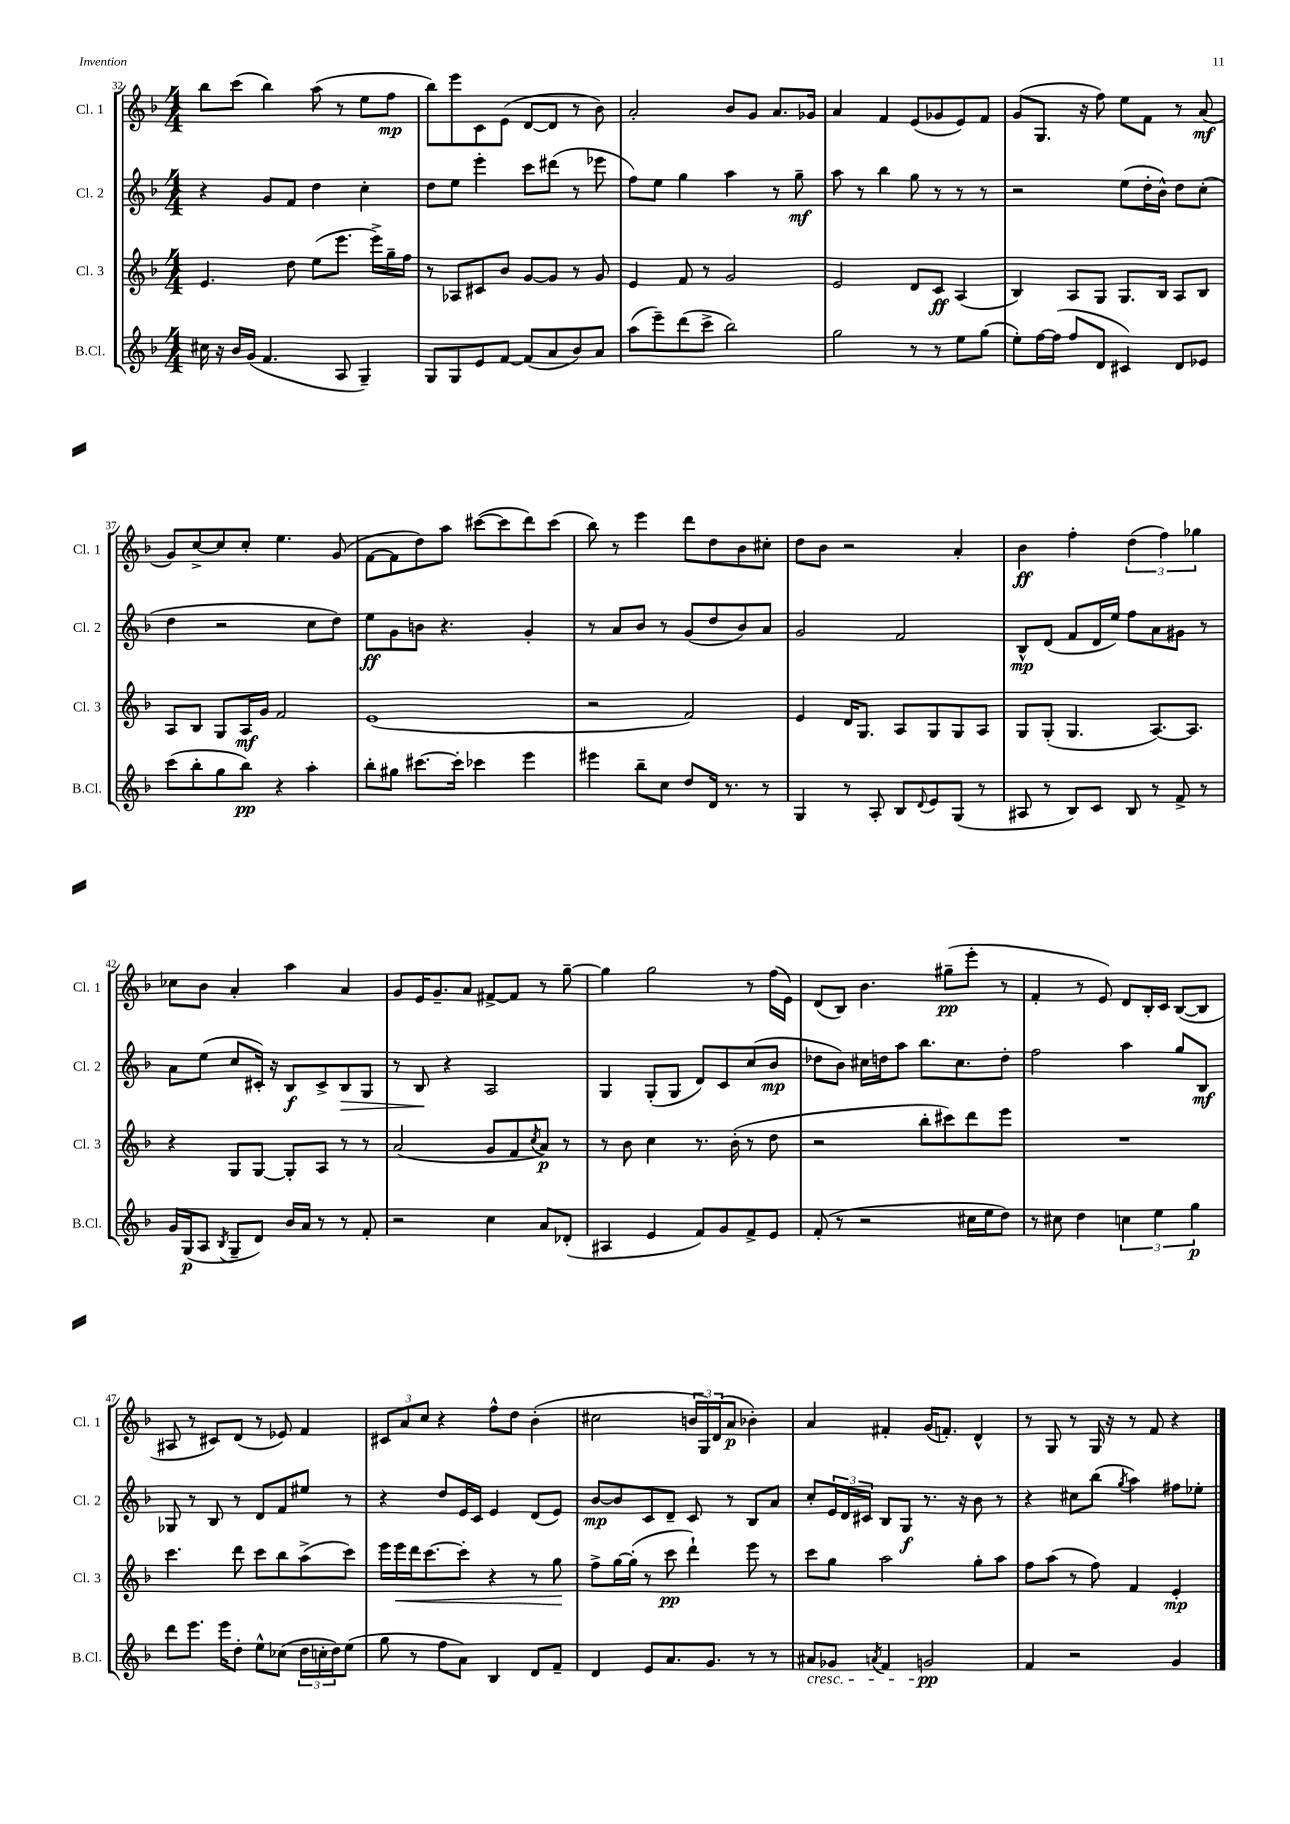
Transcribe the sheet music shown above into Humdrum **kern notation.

**kern	**kern	**kern	**kern
*staff4	*staff3	*staff2	*staff1
*clefG2	*clefG2	*clefG2	*clefG2
*k[b-]	*k[b-]	*k[b-]	*k[b-]
*M4/4	*M4/4	*M4/4	*M4/4
16cc#\	4.e/	4r	8bb-\L
16r	.	.	.
16b-/LL	.	.	(8ccc\J
(16g/JJ	.	.	.
4.f/	.	8g/L	4bb-\)
.	8dd\	8f/J	.
.	(8ee\L	4dd\	(8aa\
8A/	8.eee\J	.	8r
4G~/)	.	4cc'\	8ee\L
.	16eee^\LL)	.	.
.	16gg~\	.	8ff\J
.	16ff\JJ	.	.
=	=	=	=
8G/L	8r	8dd\L	8bb-\L)
8G/	8A-/L	8ee\J	8eee\
8e/	8c#/	4eee'\	8c\
[8f/J	8b-/J	.	(8e\J
(8f/]L	[8g/L	8ccc\L	[8d/L
8a/	8g/]J	(8ddd#\J	8d/]J
8b-/)	8r	8r	8r
8a/J	8g/	8eee-\	8b-\)
=	=	=	=
(8aa\L	4e/	8ff\L)	2a'/
8eee~\)	.	8ee\J	.
(8ddd\	8f/	4gg\	.
8ccc^\J	8r	.	.
2bb-\)	2g/	4aa\	8b-/L
.	.	.	8g/J
.	.	8r	8.a/L
.	.	8gg~\	.
.	.	.	16g-/Jk
=	=	=	=
2gg\	2e/	8aa\	4a/
.	.	8r	.
.	.	4bb-\	4f/
8r	8d/L	8gg\	(8e/L
8r	8c/J	8r	8g-/
8ee\L	(4A/	8r	8e/)
(8gg\J	.	8r	8f/J
=	=	=	=
8ee'\L)	4B-/)	2r	(8g/L
[16ff\L	.	.	8.G/J
(16ff\]JJ	.	.	.
8ff/L	8A/L	.	.
.	.	.	16r
8d/J	8G/J	.	8ff\)
4c#/)	8.G/L	(8ee\L	8ee\L
.	.	16dd'\L	8f\J
.	16B-/Jk	16b-^^\JJ)	.
8d/L	8A/L	8dd\L	8r
8e-/J	8B-/J	(8cc'\J	(8a/
=	=	=	=
(8ccc\L	8A/L	4dd\	8g/L)
8bb-'\	8B-/J	.	[8cc^/
8gg\	8G/L	2r	8cc/]
8bb-\J)	16A/L	.	8cc'/J
.	16g/JJ	.	.
4r	2f/	.	4.ee\
4aa'\	.	8cc\L	.
.	.	8dd\J)	(8g/
=	=	=	=
8bb-'\L	(1e	8ee\L	[8f\L
8gg#\J	.	8g\	8f\]
[8.ccc#\L	.	8b\J	8dd\)
.	.	4.r	8aa\J
16ccc#'\]Jk	.	.	.
4ccc-\	.	.	([8ccc#\L
.	.	.	8ccc#\]
4eee\	.	4g'/	8ddd\)
.	.	.	(8ccc#\J
=	=	=	=
4eee#\	2r	8r	8bb-\)
.	.	8a/L	8r
8bb-~\L	.	8b-/J	4eee\
8cc\J	.	8r	.
8dd/L	2f/)	(8g/L	8ddd\L
16d/Jk	.	8dd/	8dd\
8.r	.	.	.
.	.	8b-/)	8b-\
8r	.	8a/J	8cc#'\J
=	=	=	=
4G/	4e/	2g/	8dd\L
.	.	.	8b-\J
8r	16d/LK	.	2r
.	8.G/J	.	.
8A'/	.	.	.
8B-/L	8A/L	2f/	.
8qqd/	.	.	.
8e/	8G/	.	.
(8G/J	8G/	.	4a'/
8r	8A/J	.	.
=	=	=	=
8A#/	8G/L	8B-^^/L	4b-\
8r	(8G'/J	(8d/J	.
8B-/L)	4.G/	8f/L	4ff'\
8c/J	.	16d/L	.
.	.	16ee/JJ)	.
8B-/	.	8ff\L	(6dd\
8r	[8.A/L)	8a\	.
.	.	.	6ff\)
8f^/	.	8g#\J	.
.	8.A/]J	.	.
.	.	.	6gg-\
8r	.	8r	.
=	=	=	=
16g/LL	4r	8a\L	8cc-\L
(16G/J	.	.	.
8A/J	.	(8ee\J	8b-\J
8qB-/	.	.	.
8G~/L	8G/L	8cc/L	4a'/
8d/J)	[8G/J	16c#'/Jk)	.
.	.	16r	.
16b-/LL	8G'/]L	8B-/L	4aa\
16a/JJ	.	.	.
8r	8A/J	8c#^/	.
8r	8r	8B-/	4a/
8f'/	8r	8G/J	.
=	=	=	=
2r	(2a/	8r	8g/L
.	.	8B-/	16e/K
.	.	.	8.g~/
.	.	4r	.
.	.	.	8a/J
4cc\	8g/L	2A/	[8f#^/L
.	8f/	.	8f#/]J
.	8qcc/	.	.
8a/L	8a/J)	.	8r
(8d-'/J	8r	.	[8gg~\
=	=	=	=
4A#/	8r	4G/	4gg\]
.	8b-\	.	.
4e/	4cc\	(8G'/L	2gg\
.	.	8G/J	.
8f/L)	8.r	8d/L)	.
8g/	.	8c/	.
.	(16b-'\	.	.
8f^/	8r	(8cc/	8r
8e/J	8dd\	8b-/J	(16ff\LL
.	.	.	16e\JJ)
=	=	=	=
(8f'/	2r	8dd-\L	(8d/L
8r	.	8b-\J)	8B-/J)
2r	.	16cc#\LL	4.b-\
.	.	16dd\J	.
.	.	8aa\J	.
.	8bb-'\L	8.bb-\L	.
.	8ccc#\)	.	(8gg#~\L
.	.	8.cc#\	.
16cc#\LL	8ddd\	.	8eee'\J
16ee\J	.	.	.
8dd\J)	8eee\J	8dd'\J	8r
=	=	=	=
8r	1r	2ff\	4f'/
8cc#\	.	.	.
4dd\	.	.	8r
.	.	.	8e/)
6cc\	.	4aa\	8d/L
.	.	.	16B-'/L
6ee\	.	.	.
.	.	.	16c/JJ
.	.	8gg/L	([8B-/L
6gg\	.	.	.
.	.	8B-/J	8B-/]J
=	=	=	=
8ddd\L	4.ccc\	8G-/	8A#/
8.eee\J	.	8r	8r
.	.	8B-/	8c#/L)
16eee\LK	.	.	.
8dd'\J	8ddd\	8r	(8d/J
8ee^^\L	8ccc\L	8d/L	8r
(8cc-\J	8bb-\	8f/	8e-/)
24dd\LL	(8aa^\	8ee#/J	4f/
24cc'\	.	.	.
24dd\J)	.	.	.
(8ee\J	8ccc\J)	8r	.
=	=	=	=
8gg\	16eee\LL	4r	12c#/L
.	16eee\	.	.
.	.	.	12a/
8r	16ddd\J	.	.
.	.	.	12cc/J
.	[8.ccc\	.	.
8ff\L	.	8dd/L	4r
8a\J)	8ccc'\]J	16e/L	.
.	.	16c/JJ	.
4B-/	4r	4e/	8ff^^\L
.	.	.	8dd\J
8d/L	8r	(8d/L	(4b-'\
8f~/J	8gg\	8e/J)	.
=	=	=	=
4d/	8ff^\L	[8b-/L	2cc#\
.	[16gg\L	8b-/]	.
.	(16gg'\]JJ	.	.
8e/L	8r	8c/	.
8.a/	8ccc\	8d~/J	.
.	4ddd`\)	8c/	24b/LL
.	.	.	24G/)
8.g/J	.	.	.
.	.	.	(24d/J
.	.	8r	8a/J
8r	8eee\	8B-/L	4b-'\)
8r	8r	8a/J	.
=	=	=	=
8a#/L	8ccc\L	8cc'/L	4a/
8g-/J	8gg\J	24e/L	.
.	.	24d/	.
.	.	24c#/JJ	.
8qa/	.	.	.
4f/	2aa\	8B-/L	4f#'/
.	.	8G/J	.
2g/	.	8.r	(16g/LK
.	.	.	8.f'/J)
.	.	16r	.
.	8gg'\L	8b-\	4d^^/
.	8aa\J	8r	.
=	=	=	=
4f/	8ff\L	4r	8r
.	(8aa\J	.	8G/
2r	8r	8cc#\L	8r
.	8ff\)	(8bb-\J	16G/
.	.	.	16r
.	.	8qgg/	.
.	4f/	4aa\)	8r
.	.	.	8f/
4g/	4e'/	8ff#\L	4r
.	.	8ee-'\J	.
==	==	==	==
*-	*-	*-	*-
